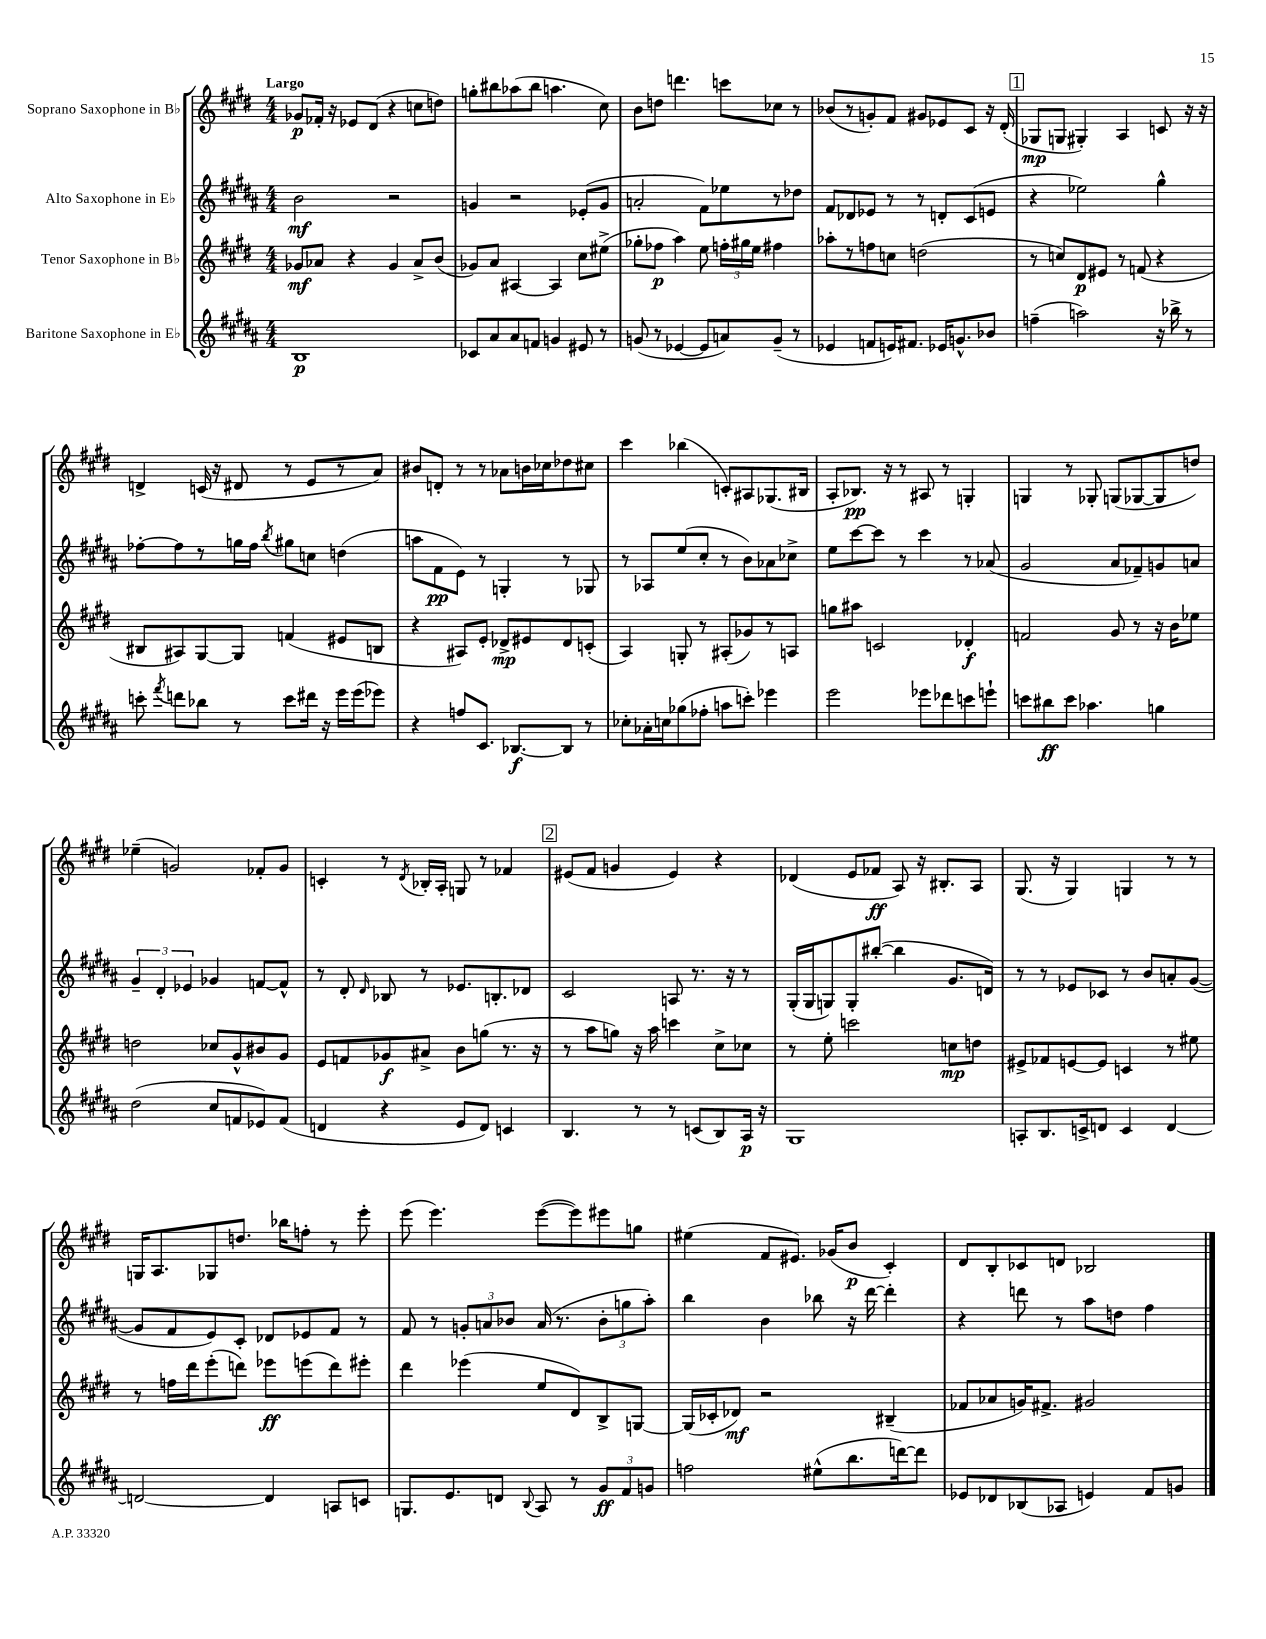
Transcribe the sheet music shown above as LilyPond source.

<<
\new StaffGroup <<
\new Staff = "s0" \with { instrumentName = "Soprano Saxophone in Bb" } {
    \clef treble \key e \major \numericTimeSignature \time 4/4 \tempo "Largo"
    \autoBeamOff ges'8[\p fes'16]-. r16 ees'8[ dis'8]( r4 c''8[ d''8]) |
    g''8[-. bis''8 aes''8( bis''8] a''4. cis''8) |
    b'8[ d''8] d'''4. c'''8[ ces''8] r8 |
    bes'8[( r8 g'8-.) fis'8] gis'8[ ees'8 cis'8] r16 dis'16-.( |
    \mark \markup { \box "1" } ges8[\mp g8] gis4-.) a4 c'8 r16 r16 |
    d'4-> c'16( r16 dis'8 r8 e'8[ r8 a'8]) |
    bis'8[ d'8]-. r8 r8 aes'8[ b'16 ces''16 des''8 cis''8] |
    cis'''4 bes''4( c'8[-.) ais8 ges8.( bis16] |
    a8[-. bes8.]\pp) r16 r8 ais8 r8 g4-. |
    g4 r8 ges8-. g8[( ges8~ ges8 d''8]) |
    ees''4--( g'2) fes'8[-. g'8] |
    c'4-. r8 \acciaccatura { dis'8 } bes16[-. a16]-. g8 r8 fes'4 |
    \mark \markup { \box "2" } eis'8[( fis'8] g'4 eis'4) r4 |
    des'4( e'8[ fes'8]\ff a8) r16 bis8.[-. a8] |
    gis8.( r16 gis4) g4 r8 r8 |
    g16[ a8. ges8 d''8.] bes''16[ f''8]-. r8 e'''8-. |
    e'''8( e'''4.) e'''8[~( e'''8) eis'''8 g''8] |
    eis''4( fis'8[ eis'8.]) ges'16[( b'8]\p cis'4-.) |
    dis'8[ b8-. ces'8 d'8] bes2 \bar "|." |
}
\new Staff = "s1" \with { instrumentName = "Alto Saxophone in Eb" } {
    \clef treble \key b \major \numericTimeSignature \time 4/4
    \autoBeamOff b'2\mf r2 |
    g'4 r2 ees'8[-.( g'8] |
    a'2-. fis'8[) ees''8 r8 des''8] |
    fis'8[ des'8 ees'8] r8 r8 d'8[-. cis'8( e'8] |
    \mark \markup { \box "1" } r4 ees''2) gis''4-^ |
    fes''8[~-. fes''8 r8 g''16 fes''16] \acciaccatura { b''8 } gis''8[ c''8] d''4( |
    a''8[ fis'8\pp e'8]) r8 g4-. r8 ges8 |
    r8 aes8[ e''8( cis''8]-. r8 b'8[) aes'8 ces''8]-> |
    e''8[ cis'''8~ cis'''8] r8 cis'''4 r8 aes'8( |
    gis'2 ais'8[ fes'8--) g'8 a'8] |
    \tuplet 3/2 { gis'4-- dis'4-. ees'4 } ges'4 f'8[~ f'8]-^ |
    r8 dis'8-. \grace { dis'16 } bes8 r8 ees'8.[ b8.-. des'8] |
    \mark \markup { \box "2" } cis'2 a8 r8. r16 r8 |
    gis16[-.( gis16 g8) g8-. bis''8]~-.( bis''4 gis'8.[ d'16]) |
    r8 r8 ees'8[ ces'8] r8 b'8[ a'8-. gis'8]~( |
    gis'8[ fis'8 e'8) cis'8]-. des'8[ ees'8 fis'8] r8 |
    fis'8 r8 \tuplet 3/2 { g'8[-. a'8 bes'8] } a'16( r8. \tuplet 3/2 { bes'8[-. g''8 ais''8]-.) } |
    b''4 b'4 bes''8 r16 dis'''16~ dis'''4-. |
    r4 d'''8 r8 ais''8[ d''8] fis''4 \bar "|." |
}
\new Staff = "s2" \with { instrumentName = "Tenor Saxophone in Bb" } {
    \clef treble \key e \major \numericTimeSignature \time 4/4
    \autoBeamOff ges'8[\mf aes'8] r4 ges'4 aes'8[-> b'8]( |
    ges'8[) a'8] ais4~ ais4 cis''8[ eis''8]->( |
    ges''8[-. fes''8]\p a''4) e''8 \tuplet 3/2 { f''16[-. gis''16 e''16] } fis''4 |
    aes''8[-. r8 f''8 c''8] d''2( |
    \mark \markup { \box "1" } r8 c''8[) dis'8\p eis'8] r8 f'8( r4 |
    bis8[ ais8) gis8~ gis8] f'4( eis'8[ b8] |
    r4 ais8[) e'8]-. des'8[->\mp eis'8 des'8 c'8]-.( |
    a4) g8-. r8 ais8[-.( ges'8) r8 a8] |
    g''8[ ais''8] c'2 des'4-.\f |
    f'2 gis'8 r8 r16 b'16[ ees''8] |
    d''2 ces''8[ gis'8-^ bis'8 gis'8] |
    e'8[ f'8 ges'8\f ais'8]-> b'8[ g''8]( r8. r16 |
    \mark \markup { \box "2" } r8 a''8[ g''8]) r16 a''16 c'''4 cis''8[-> ces''8] |
    r8 e''8-. c'''2 c''8[\mp d''8] |
    eis'8[-> fes'8 e'8~ e'8] c'4 r8 eis''8 |
    r8 f''16[ dis'''16 e'''8-.( d'''8]) ees'''8[\ff e'''8( d'''8) eis'''8]-. |
    dis'''4 ees'''4( e''8[ dis'8) b8-> g8]~ |
    g16[( ces'16-. des'8]\mf) r2 bis4--( |
    fes'8[ aes'8 g'16) fis'8.]-> gis'2 \bar "|." |
}
\new Staff = "s3" \with { instrumentName = "Baritone Saxophone in Eb" } {
    \clef treble \key b \major \numericTimeSignature \time 4/4
    \autoBeamOff b1\p |
    ces'8[ ais'8 ais'8 f'8] g'4 eis'8 r8 |
    g'8( r8 ees'4~ ees'8[ a'8) g'8]--( r8 |
    ees'4 f'8[ e'16) fis'8.] ees'16[ g'8.-^ bes'8] |
    \mark \markup { \box "1" } f''4--( a''2) r16 bes''16-> r8 |
    c'''8-. \acciaccatura { fis'''8 } d'''8[ bes''8] r8 c'''8[ dis'''16] r16 e'''16[ e'''16( ees'''8]) |
    r4 f''8[ cis'8.] bes8.[~\f bes8] r8 |
    ces''8[-. aes'16-. c''16 ges''8( fes''8]-. a''8[ c'''8]-.) ees'''4 |
    e'''2 ees'''8[ des'''8 c'''8 e'''8]-! |
    c'''8[ bis''8\ff c'''8] aes''4. g''4 |
    dis''2( cis''8[ f'8 ees'8) f'8]( |
    d'4 r4 e'8[ d'8]) c'4 |
    \mark \markup { \box "2" } b4. r8 r8 c'8[( b8) ais16]\p r16 |
    gis1 |
    a8[-. b8. c'16-> d'8] c'4 d'4~ |
    d'2~ d'4 a8[ c'8] |
    g8.[ e'8. d'8] \appoggiatura { b8 } ais8 r8 \tuplet 3/2 { gis'8[\ff fis'8 g'8] } |
    f''2 eis''8[-^( b''8. d'''16~) d'''8] |
    ees'8[ des'8 bes8( aes8] e'4) fis'8[ g'8] \bar "|." |
}
>>
>>
\layout { \context { \Score \remove "Bar_number_engraver" } }
